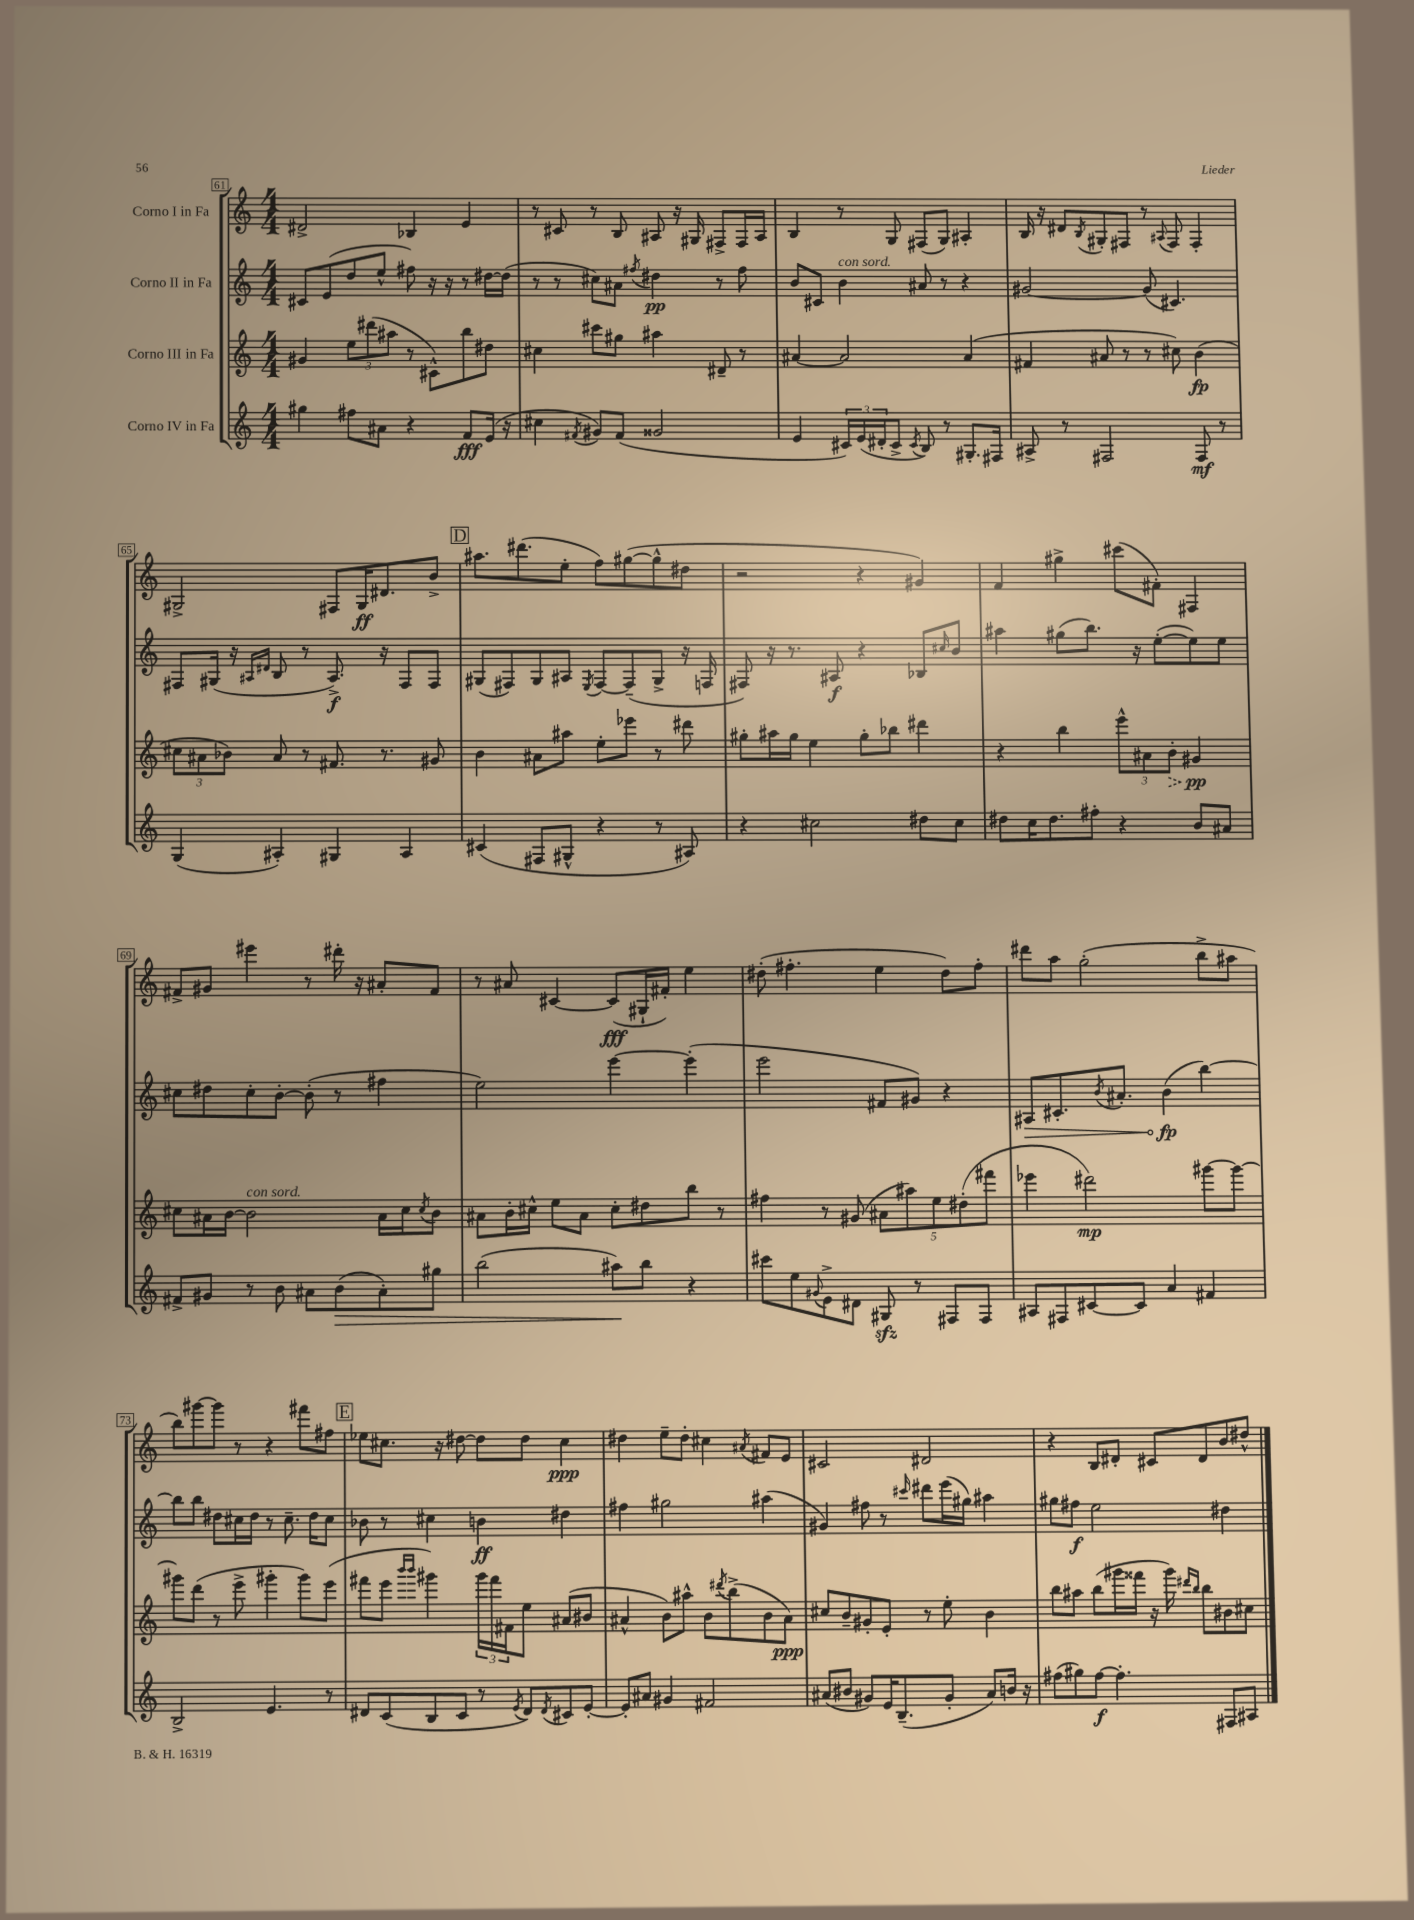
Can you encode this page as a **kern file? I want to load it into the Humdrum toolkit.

**kern	**kern	**kern	**kern
*staff4	*staff3	*staff2	*staff1
*clefG2	*clefG2	*clefG2	*clefG2
*k[]	*k[]	*k[]	*k[]
*M4/4	*M4/4	*M4/4	*M4/4
4gg#\	4g#/	8c#/L	2d#^/
.	.	(8e/	.
8ff#\L	12ee\L	8dd/	.
.	(12ddd#\	.	.
8a#\J	.	8ee^^/J	.
.	12aa#\J	.	.
4r	8r	8ff#\)	4B-/
.	8c#^^\L)	16r	.
.	.	16r	.
8f/L	8bb\	8r	4e/
(16e/Jk	8dd#\J	[16dd#\LL	.
16r	.	(16dd#\]JJ	.
=	=	=	=
4cc#\	4cc#\	8r	8r
.	.	8r	8c#/
8qf#/	.	.	.
8g#/L)	8ccc#\L	8cc#\L)	8r
(8f#/J	8gg#\J	8a#\J	8B/
.	.	8qff#/	.
2g##/	4aa#\	4dd#\	8A#/
.	.	.	16r
.	.	.	16G#/
.	8d#~/	8r	8F#^/L
.	8r	8ff#\	16F#/L
.	.	.	16A#/JJ
=	=	=	=
4e/	[4a#/	8b/L	4B/
.	.	8c#/J	.
24c#/LL)	2a#/]	4b\	8r
(24e/	.	.	.
24d#'/J	.	.	.
8c#^/J	.	.	8G/
8qc#/	.	.	.
8B/)	.	8a#/	(8F#/L
8r	.	8r	8G/J)
8.G#'/L	(4a#/	4r	4A#'/
16F#/Jk	.	.	.
=	=	=	=
8A#^/	4f#/	[2g#/	16B/
.	.	.	16r
8r	.	.	8d#/L
.	.	.	8qB/
2F#/	8a#/	.	8G#'/
.	8r	.	8F#/J
.	8r	(8g#/]	8r
.	.	.	8qqA#/
.	8cc#\)	4.c#/)	8F#/
8F#/	(4b\	.	4F#'/
8r	.	.	.
=	=	=	=
(4G/	12cc#\L	8F#/L	2G#^/
.	12a#\	.	.
.	.	(16G#/Jk	.
.	12b-\J)	.	.
.	.	16r	.
.	.	16qqA#/LL	.
.	.	16qqd#/JJ	.
4A#'/)	8a#/	8B/	.
.	8r	8r	.
4G#/	8.f#/	8.A#^/)	8F#/L
.	.	.	16G#/K
.	8.r	16r	8.d#/
4A#/	.	8F#/L	.
.	8g#/	8F#/J	8b^/J
=	=	=	=
(4c#/	4b\	(8G#/L	8.aa#\L
.	.	8F#/)	.
.	.	.	(8.ddd#\
8F#/L	8a#\L	8G#/	.
8G#^^/J	8aa#\J	8A#/J	8ee'\J
.	.	8qE/	.
4r	8ee'\L	[8F#/L	8ff\L)
.	8eee-\J	(8F#~/]	([8gg#\
8r	8r	8G#^/J	8gg#^^\]
8A#/)	8ddd#\	16r	8dd#\J
.	.	16F/	.
=	=	=	=
4r	8gg#'\L	8F#/)	2r
.	16aa#\L	16r	.
.	16gg#\JJ	8.r	.
2cc#\	4ee\	.	.
.	.	8A#/	.
.	8gg#'\L	4r	4r
.	8bb-\J	.	.
8dd#\L	4ddd#\	8B-/L	4g#/)
.	.	16qqcc#/	.
8cc#\J	.	8b/J	.
=	=	=	=
8dd#\L	4r	4aa#\	4f/
16cc\K	.	.	.
8.dd#\	.	.	.
.	4bb\	(8gg#\L	4gg#^\
8ff#'\J	.	8.bb\J)	.
4r	12eee^^\L	.	(8ccc#\L
.	.	16r	.
.	12a#\	.	.
.	.	([8ee'\L	8f#'\J)
.	12b'\J	.	.
8b/L	4g#/	8ee\])	4F#/
8a#/J	.	8ee\J	.
=	=	=	=
8f#^/L	8cc#\L	8cc#\L	8f#^/L
8g#/J	16a#\L	8dd#\	8g#/J
.	[16b\JJ	.	.
8r	2b\]	8cc#'\	4eee#\
8b\	.	[8b'\J	.
8a#\L	.	(8b'\]	8r
(8b\	.	8r	16ddd#'\
.	.	.	16r
8a#'\)	16a#\LL	4ff#\	8a#'/L
.	16cc#\J	.	.
.	8qcc#/	.	.
8gg#\J	8b\J	.	8f#/J
=	=	=	=
(2bb\	8a#\L	2ee\)	8r
.	16b'\L	.	8a#/
.	16cc#^^\JJ	.	.
.	8ee\L	.	[4c#/
.	8a#\J	.	.
8aa#\L)	8cc#'\L	[4eee\	(8c#/]L
8bb\J	8dd#\	.	16G#`/L
.	.	.	16f#'/JJ)
4r	8bb\J	(4eee'\]	4ee\
.	8r	.	.
=	=	=	=
8ccc#\L	4ff#\	2eee\	(8dd#'\
8ee\	.	.	4.ff#'\
8qqg#/	.	.	.
8e^\	8r	.	.
8d#\J	(8g#/	.	.
8G#/	10a#\L	8f#/L	4ee\
.	10aa#\)	.	.
8r	.	8g#/J)	.
.	10ee\	.	.
8F#/L	.	4r	8dd#\L)
.	(10dd#'\	.	.
8F#/J	.	.	8ff#'\J
.	10fff#\J	.	.
=	=	=	=
8A#/L	4eee-\	8A#/L	8ddd#\L
8F#/	.	8.c#'/	8aa\J
[8c#/	2ddd#\)	.	(2gg'\
.	.	8qb/	.
.	.	8.a#'/J	.
8c#/]J	.	.	.
4a/	.	(4b\	.
4f#/	[8ggg#\L	[4bb\)	8bb^\L
.	8ggg#\_J	.	8aa#\J
=	=	=	=
2B^/	8ggg#\]L	8bb\]L	8bb\L)
.	(8ddd\J	8bb\J	[8ggg#\
.	8r	8dd#\L	8ggg#\]J
.	8eee^\	16cc#\L	8r
.	.	16dd#\JJ	.
4.e/	4ggg#'\	8r	4r
.	.	8.cc#~\	.
.	8ggg#\L)	.	8fff#\L
.	.	16dd#\LK	.
8r	(8eee\J	8cc#\J	8ff#\J
=	=	=	=
8d#/L	8fff#\L	8b-\	8ee-\L
(8c/	8eee\J	8r	8.cc#\J
.	16qqbbb/LL	.	.
.	16qqbbb/JJ	.	.
8B/	4ggg#\)	4cc#\	.
.	.	.	16r
8c/J	.	.	[8dd#\
8r	24ggg#\LL	4b\	8dd#\]L
.	24fff#\	.	.
.	24f#\J	.	.
8qe/	.	.	.
8d#/L)	8ee\J	.	8dd#\J
8qd#/	.	.	.
8c#/	(8a#/L	4dd#\	4cc#\
[8e'/J	8b#/J	.	.
=	=	=	=
8e'/]L	4a#^^/	4ff#\	4dd#\
8a#/J	.	.	.
4g#/	8b\L)	2gg#\	8ee~\L
.	8aa#^^\J	.	8dd#'\J
2f#/	8b\L	.	4cc#\
.	8qddd#/	.	.
.	(8bb^\	.	.
.	.	.	8qa#/
.	8b\	(4aa#\	8f#/L
.	8a#\J)	.	8e/J
=	=	=	=
(8a#/L	8cc#/L	4g#/)	2c#/
8b#/J	8b~/	.	.
8g#/L)	8g#'/	8ff#\	.
16e/K	8e'/J	8r	.
(8.B~/	.	.	.
.	.	16qqccc#/	.
.	8r	8ddd#\L	2d#/
8g#'/J	8ee'\	(16eee\L	.
.	.	16gg#\JJ)	.
8a#/L)	4b\	4aa#\	.
16b/Jk	.	.	.
16r	.	.	.
=	=	=	=
(8ff#\L	8bb\L	8gg#\L	4r
8gg#\)	8aa#\J	8ff#\J	.
[8ff#\J	(8bb\L	2ee\	8B/L
4.ff#'\]	16ggg#\L	.	8d#'/J
.	16fff##\JJ	.	.
.	16r	.	8c#/L
.	16ggg#\)	.	.
.	16qqddd#/LL	.	.
.	16qqbb/JJ	.	.
.	8bb\L	.	8d#/
8F#/L	8b#\	4dd#\	8b/
8A#/J	8cc#\J	.	8dd#^^/J
==	==	==	==
*-	*-	*-	*-
